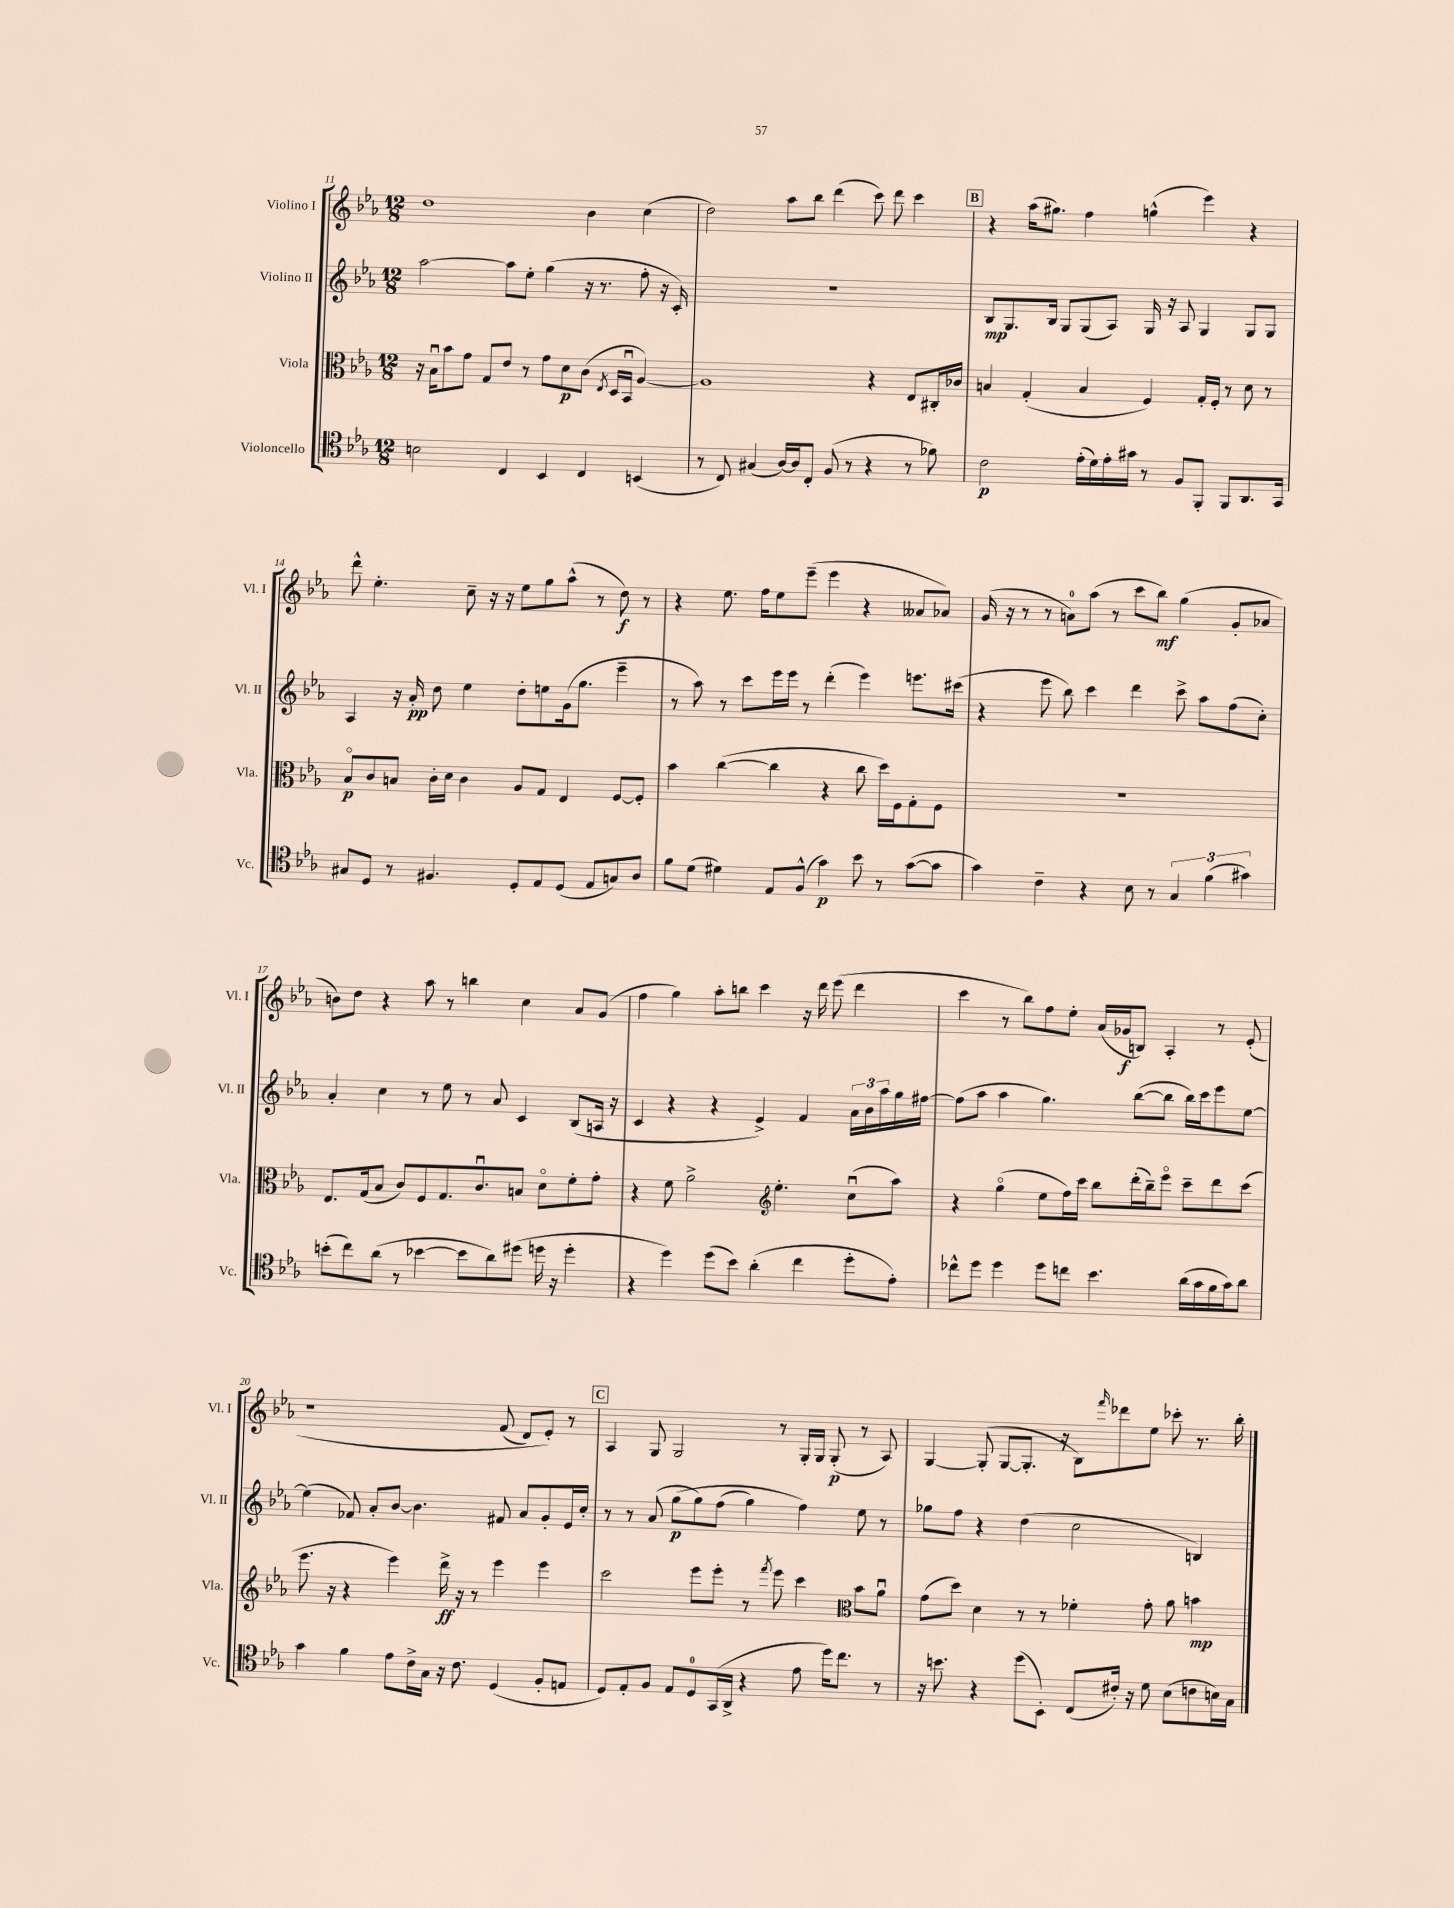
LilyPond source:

<<
\new StaffGroup <<
\new Staff = "s0" \with { instrumentName = "Violino I" shortInstrumentName = "Vl. I" } {
    \clef treble \key ees \major \numericTimeSignature \time 12/8
    d''1 bes'4 c''4( |
    d''2) aes''8 bes''8 d'''4( c'''8) d'''8 c'''4 |
    \mark \markup { \box "B" } r4 aes''16( gis''8.) f''4 g''4-^( ees'''4) r4 |
    d'''8-^ ees''4.-. c''8-- r16 r16 ees''8 g''8 aes''8-^( r8 d''8\f) r8 |
    r4 ees''8. f''16 ees''8 ees'''8--( ees'''4 r4 aeses'8 aes'8) |
    g'16( r16 r8 r8 a'8-0) aes''8( r8 c'''8 bes''8\mf) g''4( g'8-. aes'8 |
    b'8) d''8 r4 aes''8 r8 b''4 c''4 aes'8 g'8( |
    f''4 g''4) aes''8-. b''8 c'''4 r16 d'''16 ees'''8( d'''4 |
    c'''4 r8 bes''8) f''8 ees''8-. aes'16( ges'16\f b8) aes4-. r8 ees'8-.\( |
    r1 f'8( d'8) ees'8-.\) r8 |
    \mark \markup { \box "C" } aes4 g8 g2 r8 g16-. g16 g8-.\p( r8 aes8) |
    g4~ g8-.( g8~ g8.-. r16 bes8) \grace { f'''16 } des'''8 ees''8 ces'''8-. r8. bes''16-. \bar "|." |
}
\new Staff = "s1" \with { instrumentName = "Violino II" shortInstrumentName = "Vl. II" } {
    \clef treble \key ees \major \numericTimeSignature \time 12/8
    aes''2~ aes''8 ees''8-. g''4( r16 r8. f''8-. r16 c'16-.) |
    R1. |
    \mark \markup { \box "B" } bes8\mp g8. bes16 g8 g8( aes8) g16 r16 aes8 g4 g8 g8 |
    aes4 r16 aes'16-.\pp d''8 ees''4 d''8-. e''8 g'16( g''8. ees'''4-- |
    r8 aes''8) r8 c'''8 ees'''16 ees'''16 r8 d'''4-.( ees'''4) e'''8. cis'''16( |
    r4 ees'''8 bes''8) c'''4 d'''4 c'''8-> aes''8 f''8( c''8-.) |
    aes'4-. c''4 r8 ees''8 r8 aes'8 c'4 bes8( a16 r16 |
    c'4 r4 r4 ees'4->) f'4 \tuplet 3/2 { aes'16 bes'16 aes''16 } g''16 fis''16~ |
    fis''8( aes''8 aes''4 g''4.) bes''8~( bes''8 bes''16) c'''16 ees'''8 ees''8~ |
    ees''4( fes'8) aes'8-. bes'8~ bes'4. fis'8 aes'8 g'8-. ees'16 c''16-. |
    \mark \markup { \box "C" } r8 r8 aes'8( g''8\p\( g''8) f''8( g''4) f''4\) ees''8 r8 |
    ges''8 f''8 r4 d''4( c''2 b4) \bar "|." |
}
\new Staff = "s2" \with { instrumentName = "Viola" shortInstrumentName = "Vla." } {
    \clef alto \key ees \major \numericTimeSignature \time 12/8
    r16 bes16\downbow bes'8 g'8 g8 ees'8 r8 g'8 d'8\p c'8( \acciaccatura { ees8 } d16 bes,16\downbow aes4~) |
    aes1 r4 ees8 cis16-. ces'16 |
    \mark \markup { \box "B" } b4 g4-.( b4 f4) g16-. f16-. r8 d'8 r8 |
    bes8\flageolet\p c'8 b8 c'16-. d'16 c'4 aes8 g8 ees4 f8~ f8-. |
    bes'4 c''4~( c''4 r4 c''8 d''16) f16 g8-. f8 |
    R1. |
    ees8. g16( bes8 c'8) f8 g8. c'8.\downbow b8 d'8\flageolet f'8-. g'8-. |
    r4 f'8 aes'2-> \clef treble ees''4.-. c''8\downbow( aes''8) |
    r4 g''4\flageolet( ees''8 f''16) c'''16 bes''8 d'''16-.( bes''16--) ees'''8\flageolet c'''8-- d'''8 c'''8( |
    ees'''8. r16 r4 ees'''4) d'''16->\ff r16 r8 ees'''4 ees'''4 |
    \mark \markup { \box "C" } c'''2 ees'''8 ees'''8-. r8 \acciaccatura { f'''8 } ees'''8 c'''4 \clef alto bes'8 aes'8\downbow |
    g'8( d''8) d'4 r8 r8 fes'4-. g'8-. aes'8 b'4\mp \bar "|." |
}
\new Staff = "s3" \with { instrumentName = "Violoncello" shortInstrumentName = "Vc." } {
    \clef tenor \key ees \major \numericTimeSignature \time 12/8
    b2 c4 bes,4 c4 b,4( |
    r8 c8) gis4( aes16~) aes16 c8-. f8( r8 r4 r8 fes'8) |
    \mark \markup { \box "B" } c'2\p ees'16-.( d'16) ees'16-. gis'16 r8 f8 f,8-. f,8 aes,8. g,16 |
    gis8 d8 r8 fis4. d8-. ees8 d8( ees8 g8) aes8 |
    f'8 d'8( dis'4) ees8 f8-^( g'4\p) bes'8 r8 g'8~( g'8 |
    g'4) c'4-- r4 bes8 r8 \tuplet 3/2 { g4 f'4( gis'4) } |
    b'8-.( c''8) aes'8( r8 bes'4~ bes'8 aes'8) dis''8( d''16 r16 d''4-. |
    r4 d''4) d''8( bes'8) aes'4-.( c''4 d''8-. ees'8-.) |
    ces''8-^ d''8 d''4 d''8 c''8 bes'4. aes'16( g'16 f'16 g'16) aes'8 |
    g'4 f'4 ees'8 c'16-> g16 r16 c'8. d4( f8-. e8 |
    \mark \markup { \box "C" } d8) ees8-. f8 ees8 d8-0 g,16( aes,16-> r4 ees'8 d''16) c''8. r8 |
    r16 b'8. r4 d''8( bes,8-.) c8( cis'16-.) r16 d'8 bes8( c'8 b16) g16 \bar "|." |
}
>>
>>
\layout { \context { \Score currentBarNumber = #11 } }
